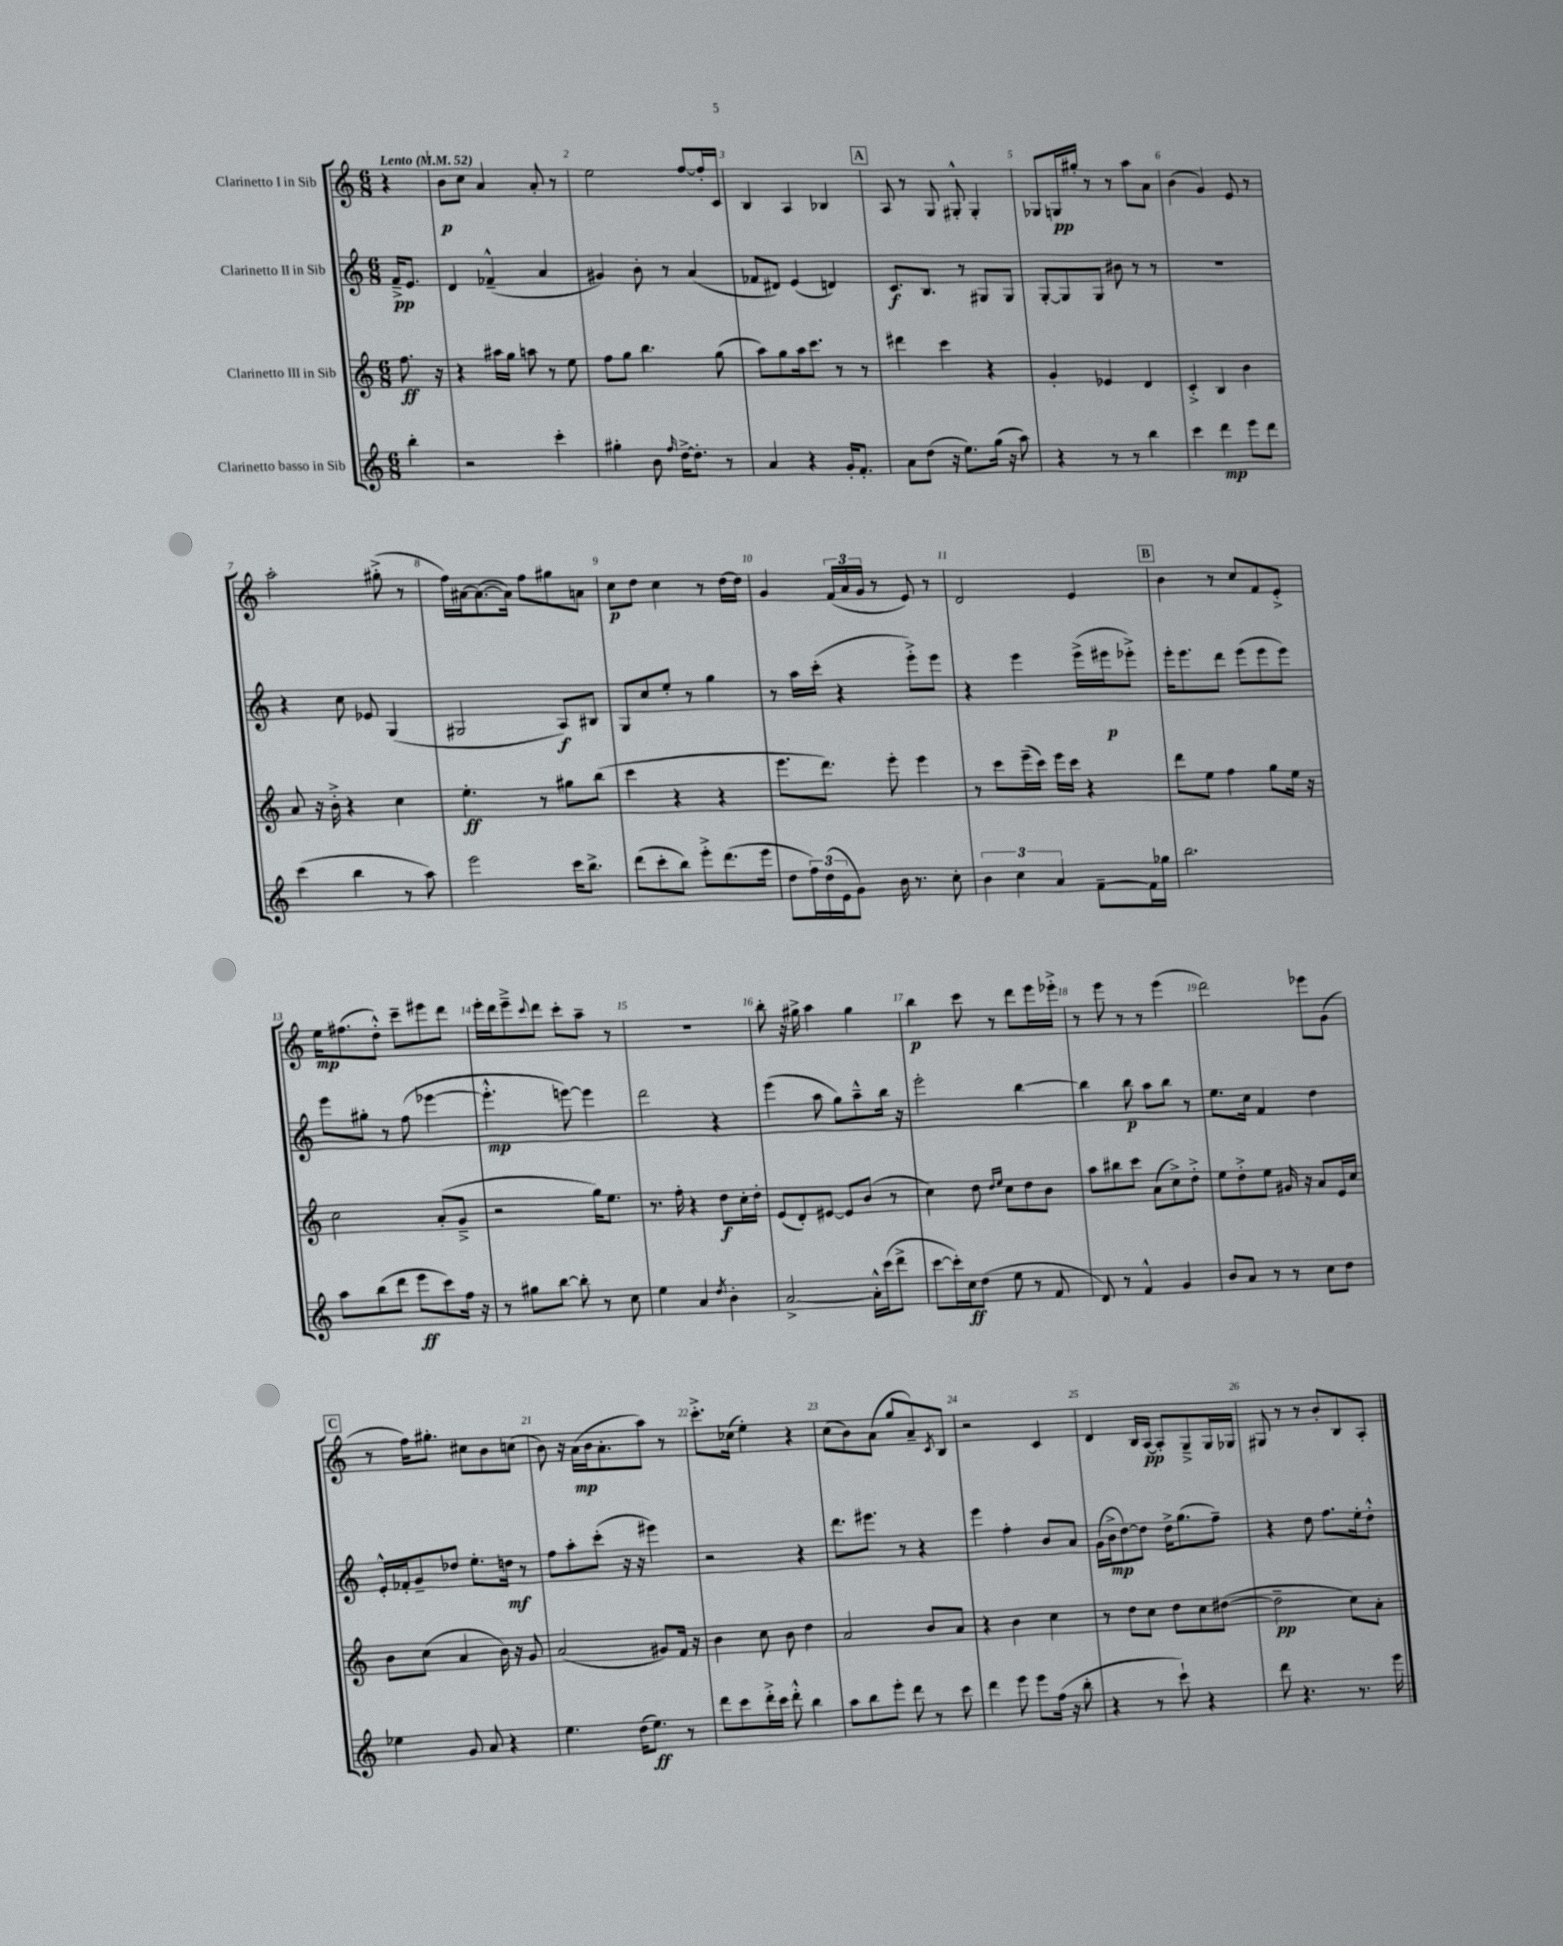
<<
\new StaffGroup <<
\new Staff = "s0" \with { instrumentName = "Clarinetto I in Sib" } {
    \clef treble \key c \major \numericTimeSignature \time 6/8 \partial 4 \tempo "Lento" 4 = 52
    r4 |
    b'8\p c''8 a'4 a'8-. r8 |
    e''2 f''8~ f''16-. c'16 |
    b4 a4 bes4 |
    \mark \markup { \box "A" } a8 r8 g8 gis8-.-^ gis4-. |
    ges8 g16\pp gis''16-. r8 r8 a''8 a'8 |
    b'4( g'4) e'8 r8 |
    a''2-. gis''8-.->( r8 |
    f''16) ais'16~ ais'8.~( ais'16) f''8 gis''8 a'8 |
    c''8\p d''8 c''4 r8 d''16~ d''16 |
    g'4 \tuplet 3/2 { f'16( a'16 g'16 } r8 e'8) r8 |
    d'2 e'4 |
    \mark \markup { \box "B" } b'4 r8 c''8 f'8 e'8-.-> |
    e''16\mp fis''8.( d''8-.-^) c'''8-- eis'''8 d'''8 |
    e'''16-. d'''16 e'''8---> \appoggiatura { c'''8 } d'''8 c'''8-. a''8-- r8 |
    R2. |
    b''8-. r16 gis''16-> a''4 gis''4 |
    b''4\p c'''8 r8 d'''8 e'''16 ees'''16-.-> |
    r8 e'''8 r8 r8 e'''4( |
    d'''2) ees'''8 g'8( |
    \mark \markup { \box "C" } r8 f''16) gis''8.-. cis''8 b'8 c''8( |
    b'8) r16 a'16\mp( b'16 a'8.-. a''8) r8 |
    c'''8.-.-> ces''16( e''4-.) r4 |
    c''8( b'8) a'8( g''8 a'8--) \acciaccatura { c'8 } b8 |
    r2 c'4 |
    d'4 b16 a16~\pp a8-. g8---> g16 ges16 |
    gis8 r8 r8 b'8-. b8 a8-. \bar "|." |
}
\new Staff = "s1" \with { instrumentName = "Clarinetto II in Sib" } {
    \clef treble \key c \major \numericTimeSignature \time 6/8 \partial 4
    f'16--->\pp e'8. |
    d'4 fes'4---^( a'4 |
    gis'4) b'8-. r8 a'4( |
    fes'8 dis'8) e'4( d'4) |
    \mark \markup { \box "A" } c'8.\f b8. r8 gis8 gis8 |
    g8~-. g8 g8 bis'8 r8 r8 |
    R2. |
    r4 c''8 ees'8 g4( |
    gis2 a8\f) bis8 |
    g8 c''8 e''8-. r8 g''4 |
    r8 a''16 c'''16-.( r4 e'''8-.->) e'''8 |
    r4 e'''4 e'''16->( eis'''16\p ees'''8-.->) |
    \mark \markup { \box "B" } e'''16-. e'''8. d'''8 e'''8( e'''8 e'''8) |
    e'''8 gis''8-. r8 f''8( ees'''4~ |
    ees'''4.-.-^\mp e'''8~) e'''4 |
    d'''2 r4 |
    e'''4( a''8 g''8) a''8---^ b''16 r16 |
    e'''2-. b''4~ |
    b''4 b''8\p a''8 b''8 r8 |
    e''8. c''16 f'4 d''4 |
    \mark \markup { \box "C" } e'16-.-^ fes'16-. g'8-- des''8 e''8.-. d''16\mf r8 |
    f''8 a''8-. c'''8-.( r16 r16 eis'''4) |
    r2 r4 |
    d'''8. eis'''8. r8 r4 |
    e'''4 f''4-. b'8 a'8 |
    g'16( b'16->\mp d''8~) d''8 d''16-> g''8.( f''8--) |
    r4 d''8 f''8. e''16-. d''8-.-^ \bar "|." |
}
\new Staff = "s2" \with { instrumentName = "Clarinetto III in Sib" } {
    \clef treble \key c \major \numericTimeSignature \time 6/8 \partial 4
    f''8.\ff r16 |
    r4 ais''16 g''16 a''8 r8 e''8 |
    f''8 g''8 b''4. g''8( |
    a''8) g''8 a''16 c'''8. r8 r8 |
    \mark \markup { \box "A" } dis'''4 c'''4 r4 |
    g'4-. ees'4 d'4 |
    c'4-.-> b4 b'4 |
    a'8 r16 b'16-.-> r4 c''4 |
    e''4.-.\ff r8 gis''8 b''8( |
    c'''4 r4 r4 |
    e'''8. d'''8.) e'''8-. e'''4 |
    r8 c'''8 e'''16--( c'''16) e'''16 c'''16 r4 |
    \mark \markup { \box "B" } d'''8 e''8 f''4 g''8 e''16 r16 |
    c''2 a'8-.( g'8---> |
    r2 g''16) e''8. |
    r8. f''16-. r4 d''8\f c''16-. d''16-. |
    e'8( d'8-.) eis'8~ eis'8 b'8( r8 |
    c''4) d''8 \grace { d''16 e''16 } c''8 d''8 b'8 |
    a''8 bis''8 c'''8 a'8( c''8->) d''8-.-> |
    e''8 d''8-.-> e''8 gis'16 r16 a'8 e'16 c''16 |
    \mark \markup { \box "C" } b'8 c''8( a'4 b'16) r16 g'8 |
    a'2( gis'8) f'16 r16 |
    b'4 c''8 b'8 d''4 |
    a'2 b'8 a'8 |
    r4 b'4 c''4 |
    r8 d''8 c''8 d''8 c''8 dis''8~( |
    dis''2--\pp c''8) a'8-. \bar "|." |
}
\new Staff = "s3" \with { instrumentName = "Clarinetto basso in Sib" } {
    \clef treble \key c \major \numericTimeSignature \time 6/8 \partial 4
    b''4-. |
    r2 c'''4-. |
    gis''4-. b'8 \grace { f''16 } d''16~-> d''8.-. r8 |
    a'4 r4 g'16-. f'8.-. |
    \mark \markup { \box "A" } a'8 d''8( r16 e''8.) g''16( r16 a''8) |
    r4 r8 r8 b''4 |
    c'''4 d'''4\mp e'''8 d'''8 |
    c'''4( b''4 r8 a''8) |
    e'''2 c'''16 b''8.-> |
    d'''8( c'''8-. b''8) e'''8-.-> d'''8.( e'''16 |
    d''8 \tuplet 3/2 { f''16) d''16( e'16 } g'8) b'16 r8. c''8-. |
    \tuplet 3/2 { b'4 c''4 a'4 } f'8~-- f'16 ges''16 |
    \mark \markup { \box "B" } b''2. |
    a''8 b''8( d'''8 e'''8\ff c'''8) f''16 r16 |
    r8 gis''8 b''8~ b''8-. r8 c''8 |
    e''4 a'4 \acciaccatura { d''8 } b'4-. |
    a'2~-> a'16-.-^ c'''16( d'''8-> |
    c'''8~ c'''16-.) c''16\ff d''8( e''8 r8 f'8 |
    d'8) r8 f'4-^ g'4 |
    b'8 a'8 r8 r8 c''8 d''8 |
    \mark \markup { \box "C" } ees''4 g'8 a'8 r4 |
    e''4. d''16( e''8.\ff) r8 |
    d'''8 c'''8 d'''16-.-> c'''16 d'''8-.-^ b''4 |
    a''8 b''8 e'''8-. d'''8 r8 c'''8 |
    d'''4 e'''8 e'''8 f''16( r16 b''8-. |
    r4 r8 c'''8-!) r4 |
    d'''8 r4. r8. e'''16 \bar "|." |
}
>>
>>
\layout { \context { \Score \override BarNumber.break-visibility = ##(#f #t #t) barNumberVisibility = #all-bar-numbers-visible } }
